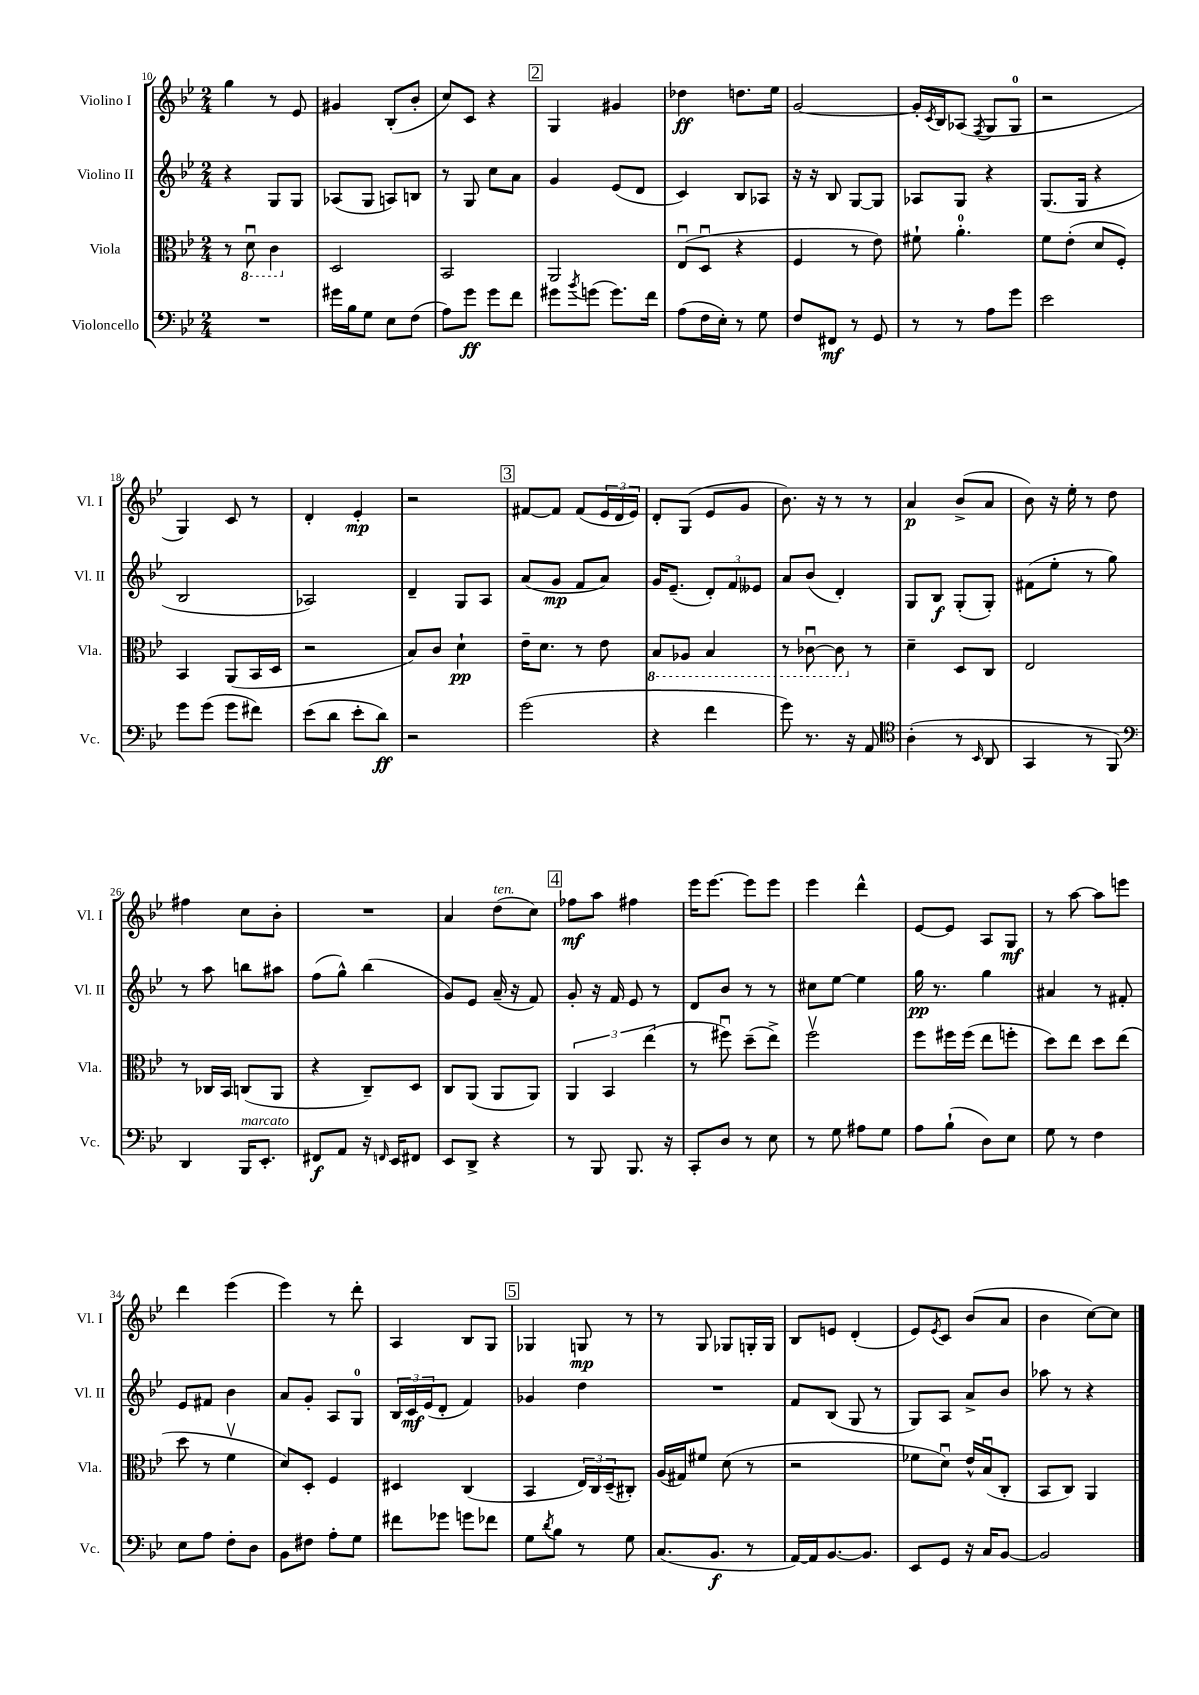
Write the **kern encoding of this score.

**kern	**kern	**kern	**kern
*staff4	*staff3	*staff2	*staff1
*clefF4	*clefC3	*clefG2	*clefG2
*k[b-e-]	*k[b-e-]	*k[b-e-]	*k[b-e-]
*M2/4	*M2/4	*M2/4	*M2/4
2r	8r	4r	4gg
.	8Du	.	.
.	4C	8G	8r
.	.	8G	8e-
=	=	=	=
16g#	2D	(8A-	4g#
16B-	.	.	.
8G	.	8G	.
8E-	.	8A)	(8B-'
(8F	.	8B	8b-'
=	=	=	=
8A)	2BB-	8r	8cc)
8g	.	8G	8c
8g	.	8cc	4r
8f	.	8a	.
=	=	=	=
8g#	2AA	4g	4G
8qb-	.	.	.
(8g	.	.	.
8.g)	.	(8e-	4g#
.	.	8d	.
16f	.	.	.
=	=	=	=
(8A	(8E-u	4c)	4dd-
16F	8Du	.	.
16E-')	.	.	.
8r	4r	8B-	8.dd
8G	.	8A-	.
.	.	.	16ee-
=	=	=	=
8F	4F	16r	[2g
.	.	16r	.
8FF#	.	8B-	.
8r	8r	[8G	.
8GG	8e-)	8G]	.
=	=	=	=
8r	8f#`	8A-	16g']
.	.	.	8qc
.	.	.	16B-
8r	4.a'	8G	(8A-
.	.	.	8qF
8A	.	4r	8G
8g	.	.	8G
=	=	=	=
2e-	8f	(8.G	2r
.	(8e-'	.	.
.	.	16G	.
.	8d	4r	.
.	8F')	.	.
=	=	=	=
8g	4BB-	2B-	4G)
(8g	.	.	.
8g	(8AA	.	8c
8f#)	16BB-	.	8r
.	16D	.	.
=	=	=	=
(8e-	2r	2A-)	4d'
8d	.	.	.
8e-'	.	.	4e-'
8d)	.	.	.
=	=	=	=
2r	8B-)	4d~	2r
.	8c	.	.
.	4d`	8G	.
.	.	8A	.
=	=	=	=
(2g	16e-~	(8a	[8f#
.	8.d	.	.
.	.	8g	8f#]
.	8r	8f	(8f#
.	8e-	8a)	24e-
.	.	.	24d
.	.	.	24e-)
=	=	=	=
4r	8BB-	16g	8d'
.	.	(8.e-~	.
.	8AA-	.	(8G
4f	4BB-	12d')	8e-
.	.	12f	.
.	.	.	8g
.	.	12e--	.
=	=	=	=
8g)	8r	8a	8.b-)
8.r	[8C-u	(8b-	.
.	.	.	16r
.	8C-]	4d')	8r
16r	.	.	.
8AA	8r	.	8r
=	=	=	=
*clefC4	*	*	*
(4A'	4d~	8G	4a
.	.	8B-	.
8r	8D	(8G'	(8b-^
16qqBB-	.	.	.
8AA	8C	8G')	8a
=	=	=	=
4GG	2E-	(8f#	8b-)
.	.	8ee-'	16r
.	.	.	16ee-'
8r	.	8r	8r
8FF)	.	8gg)	8dd
=	=	=	=
*clefF4	*	*	*
4DD	8r	8r	4ff#
.	16C-	8aa	.
.	16BB-	.	.
16BBB-	(8C	8bb	8cc
8.EE-'	.	.	.
.	8AA	8aa#	8b-'
=	=	=	=
8FF#	4r	(8ff	2r
8AA	.	8gg^^)	.
16r	8C~)	(4bb-	.
16qqFF	.	.	.
16EE-	.	.	.
8FF#	8D	.	.
=	=	=	=
8EE-	8C	8g)	4a
8DD^	(8AA	8e-	.
4r	8AA	(16a~	(8dd
.	.	16r	.
.	8AA)	8f)	8cc)
=	=	=	=
8r	6AA	8g'	8ff-
8BBB-	.	16r	8aa
.	6BB-	.	.
.	.	16f	.
8.BBB-	.	8e-	4ff#
.	(6ee-	.	.
.	.	8r	.
16r	.	.	.
=	=	=	=
8CC'	8r	8d	16eee-
.	.	.	[8.eee-
8D	8ff#u)	8b-	.
8r	(8dd~	8r	8eee-]
8E-	8ee-^)	8r	8eee-
=	=	=	=
8r	2ffv	8cc#	4eee-
8G	.	[8ee-	.
8A#	.	4ee-]	4ddd^^
8G	.	.	.
=	=	=	=
8A	8ff	16gg	[8e-
.	.	8.r	.
(8B-`	16ff#	.	8e-]
.	(16ff#	.	.
8D)	8ee-	4gg	8A
8E-	8ff'	.	8G
=	=	=	=
8G	8dd)	4a#	8r
8r	8ee-	.	[8aa
4F	8dd	8r	8aa]
.	(8ee-	8f#'	8eee
=	=	=	=
8E-	8dd	8e-	4ddd
8A	8r	8f#	.
8F'	4fv	4b-	(4eee-
8D	.	.	.
=	=	=	=
8BB-	8d)	8a	4eee-)
8F#	8D'	8g'	.
8A'	4F	8A	8r
8G	.	8G	8ddd'
=	=	=	=
8f#	4D#	24B-	4A
.	.	24c	.
.	.	(24e-	.
8g-	.	8d'	.
8g	(4C	4f)	8B-
8f-	.	.	8G
=	=	=	=
8G	4BB-	4g-	4G-
8qd	.	.	.
8B-	.	.	.
8r	24E-)	4dd	8G
.	24C	.	.
.	(24D~	.	.
8G	8C#')	.	8r
=	=	=	=
(8.C	(16A	2r	8r
.	16G#)	.	.
.	8f#	.	8G
8.BB-	.	.	.
.	(8d	.	8G-
8r	8r	.	16G'
.	.	.	16G
=	=	=	=
[16AA)	2r	8f	8B-
16AA]	.	.	.
[8.BB-	.	(8B-	8e
.	.	8G	(4d'
8.BB-]	.	.	.
.	.	8r	.
=	=	=	=
8EE-	8f-	8G)	8e-)
.	.	.	8qe-
8GG	8du)	8A	8c
16r	16e-^^	8a^	(8b-
16C	(16B-u	.	.
[8BB-	8C'	8b-	8a
=	=	=	=
2BB-]	8BB-	8aa-	4b-
.	8C)	8r	.
.	4AA	4r	[8cc)
.	.	.	8cc]
==	==	==	==
*-	*-	*-	*-
